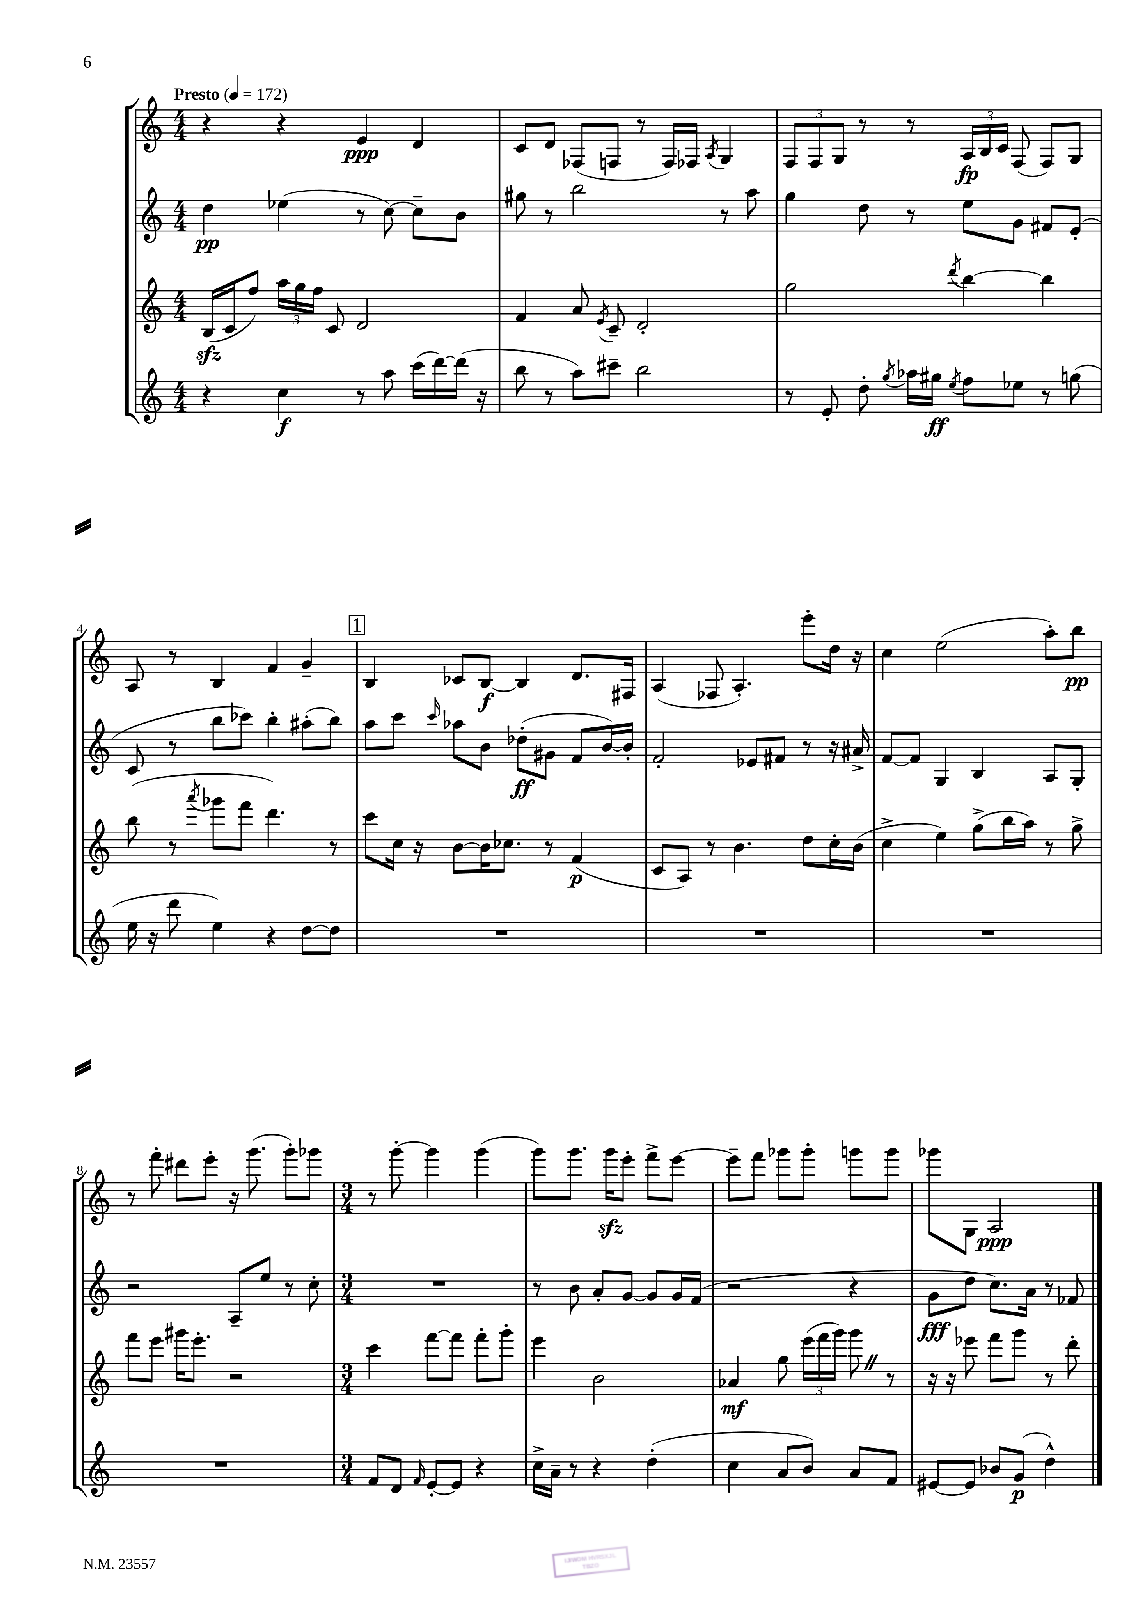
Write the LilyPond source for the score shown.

<<
\new StaffGroup <<
\new Staff = "s0" {
    \clef treble \key c \major \numericTimeSignature \time 4/4 \tempo "Presto" 4 = 172
    \autoBeamOff r4 r4 e'4\ppp d'4 |
    c'8[ d'8] fes8[( f8] r8 f16[) fes16] \acciaccatura { a8 } g4 |
    \tuplet 3/2 { f8[ f8 g8] } r8 r8 \tuplet 3/2 { a16[\fp b16 c'16] } f8( f8[) g8] |
    a8 r8 b4 f'4 g'4-- |
    \mark \markup { \box "1" } b4 ces'8[ b8]~\f b4 d'8.[ fis16] |
    a4( fes8 a4.-.) e'''8[-. d''16] r16 |
    c''4 e''2( a''8[-.) b''8]\pp |
    r8 f'''8-. dis'''8[ e'''8]-. r16 g'''8.( g'''8[-.) ges'''8] |
    \numericTimeSignature \time 3/4 r8 g'''8~-. g'''4 g'''4( |
    g'''8[) g'''8.] g'''16[\sfz e'''8]-. f'''8[-> e'''8]~ |
    e'''8[-- f'''8] ges'''8[ ges'''8]-. g'''8[ g'''8] |
    ges'''8[ g8] a2\ppp \bar "|." |
}
\new Staff = "s1" {
    \clef treble \key c \major \numericTimeSignature \time 4/4
    \autoBeamOff d''4\pp ees''4( r8 c''8~) c''8[-- b'8] |
    gis''8 r8 b''2 r8 a''8 |
    g''4 d''8 r8 e''8[ g'8] fis'8[ e'8]-.( |
    c'8 r8 b''8[ ces'''8]) b''4-. ais''8[-.( b''8]) |
    \mark \markup { \box "1" } a''8[ c'''8] \grace { c'''16 } aes''8[ b'8] des''8[-.\ff( gis'8] f'8[ b'16~) b'16]-. |
    f'2-. ees'8[ fis'8] r8 r16 ais'16-> |
    f'8[~ f'8] g4 b4 a8[ g8]-. |
    r2 a8[-- e''8] r8 c''8-. |
    \numericTimeSignature \time 3/4 R2. |
    r8 b'8 a'8[-. g'8]~ g'8[ g'16 f'16]( |
    r2 r4 |
    g'8[\fff d''8] c''8.[) a'16] r8 fes'8 \bar "|." |
}
\new Staff = "s2" {
    \clef treble \key c \major \numericTimeSignature \time 4/4
    \autoBeamOff b16[\sfz( c'16 f''8]) \tuplet 3/2 { a''16[ g''16 f''16] } c'8 d'2 |
    f'4 a'8 \acciaccatura { e'8 } c'8-- d'2-. |
    g''2 \acciaccatura { d'''8 } b''4~ b''4 |
    b''8( r8 \acciaccatura { a'''8 } ges'''8[ f'''8] d'''4.) r8 |
    \mark \markup { \box "1" } c'''8[ c''16] r16 b'8[~ b'16 ces''8.] r8 f'4\p( |
    c'8[ a8]) r8 b'4. d''8[ c''16-. b'16]( |
    c''4-> e''4) g''8[->( b''16 a''16]) r8 g''8-> |
    f'''8[ e'''8] gis'''16[ e'''8.]-. r2 |
    \numericTimeSignature \time 3/4 c'''4 f'''8[~ f'''8] f'''8[-. g'''8]-. |
    e'''4 b'2 |
    aes'4\mf g''8 \tuplet 3/2 { e'''16[( f'''16 g'''16]) } g'''8 \once \override BreathingSign.text = \markup { \musicglyph "scripts.caesura.straight" } \breathe r8 |
    r16 r16 ees'''8 f'''8[ g'''8] r8 d'''8-. \bar "|." |
}
\new Staff = "s3" {
    \clef treble \key c \major \numericTimeSignature \time 4/4
    \autoBeamOff r4 c''4\f r8 a''8 c'''16[( d'''16~) d'''16]( r16 |
    b''8 r8 a''8[) cis'''8]-- b''2 |
    r8 e'8-. d''8-. \acciaccatura { g''8 } aes''16[ gis''16]\ff \acciaccatura { e''8 } f''8[ ees''8] r8 g''8( |
    e''16 r16 d'''8 e''4) r4 d''8[~ d''8] |
    \mark \markup { \box "1" } R1 |
    R1 |
    R1 |
    R1 |
    \numericTimeSignature \time 3/4 f'8[ d'8] \grace { f'16 } e'8[~-. e'8] r4 |
    c''16[-> a'16]-- r8 r4 d''4-.( |
    c''4 a'8[ b'8]) a'8[ f'8] |
    eis'8[~ eis'8] bes'8[ g'8]\p( d''4-^) \bar "|." |
}
>>
>>
